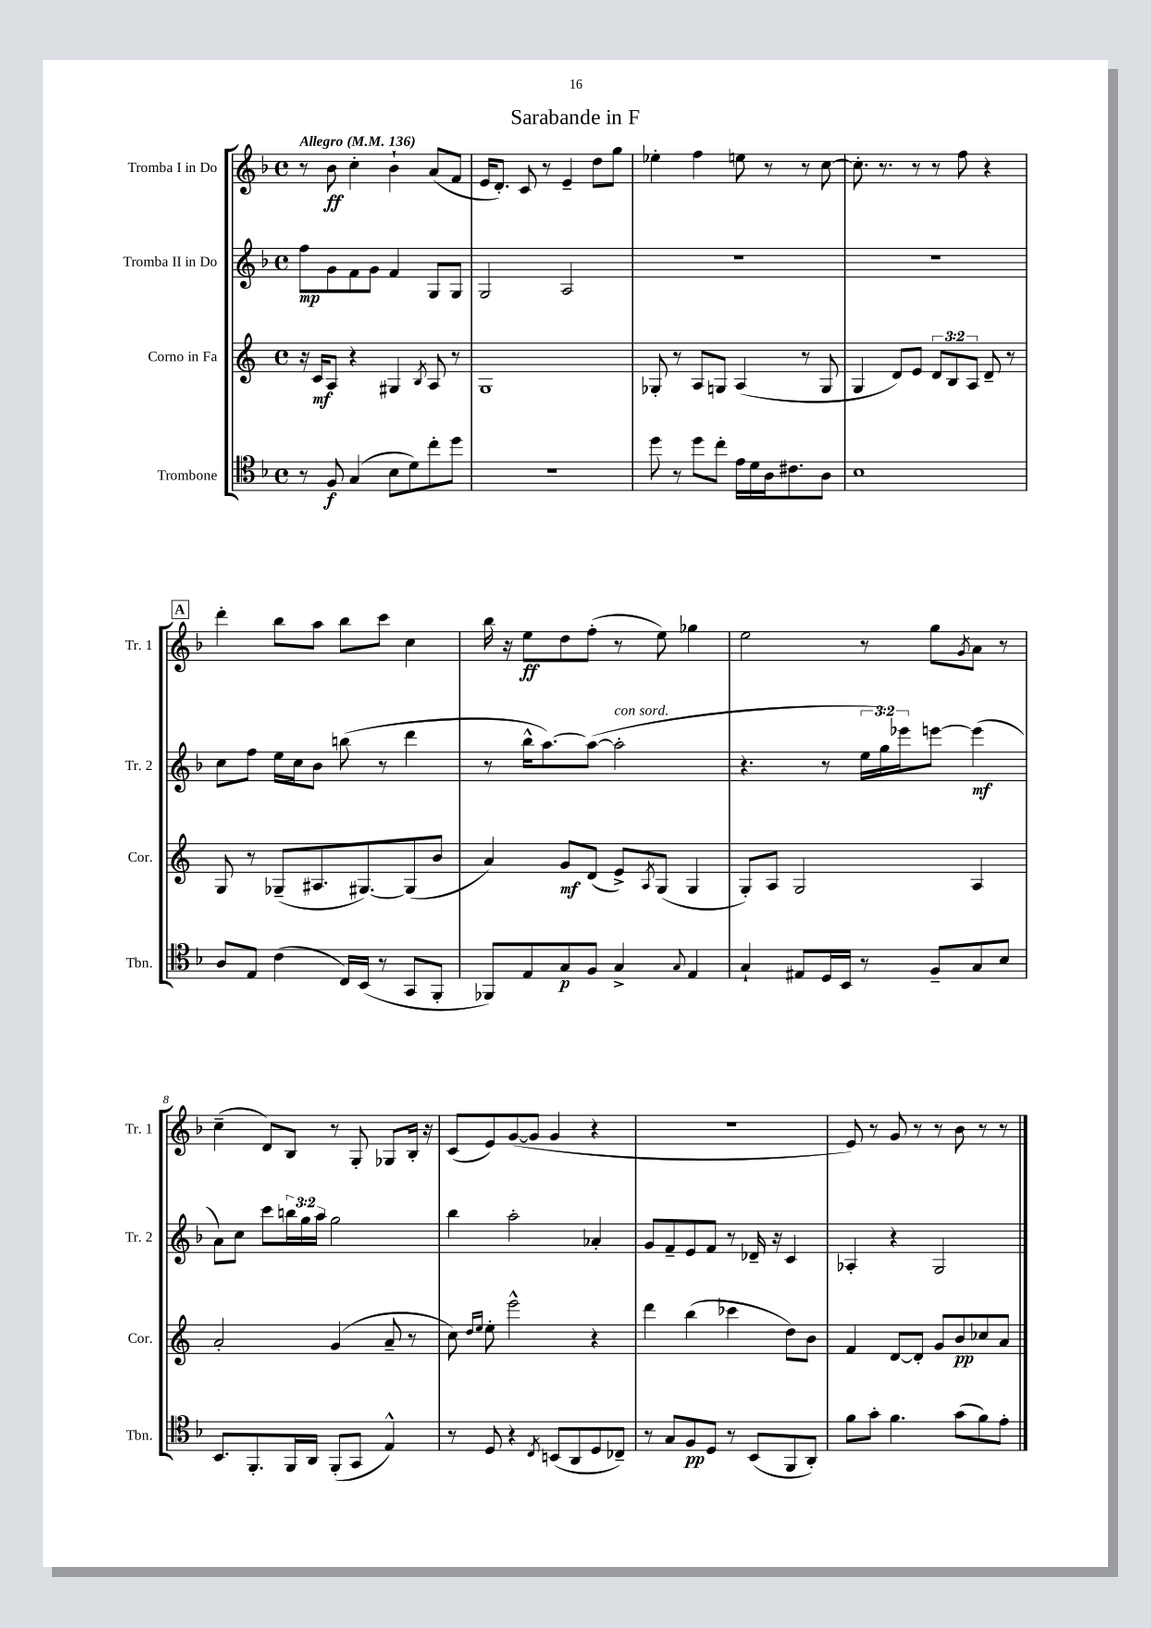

**kern	**kern	**kern	**kern
*staff4	*staff3	*staff2	*staff1
*clefC4	*clefG2	*clefG2	*clefG2
*k[b-]	*k[]	*k[b-]	*k[b-]
*M4/4	*M4/4	*M4/4	*M4/4
*met(c)	*met(c)	*met(c)	*met(c)
*MM136	*MM136	*MM136	*MM136
8r	16r	8ff	8r
.	16c	.	.
8F	8A	8g	8b-
(4G	4r	8f	4cc'
.	.	8g	.
8B-	4G#	4f	4b-`
8d)	.	.	.
.	8qB	.	.
8cc'	8A	8G	(8a
8dd	8r	8G	8f
=	=	=	=
1r	1G	2G	16e
.	.	.	8.d')
.	.	.	8c
.	.	.	8r
.	.	2A	4e~
.	.	.	8dd
.	.	.	8gg
=	=	=	=
8dd	8G-'	1r	4ee-'
8r	8r	.	.
8dd	8A	.	4ff
8cc'	8G	.	.
16e	(4A	.	8ee
16d	.	.	.
16A	.	.	8r
8.c#	.	.	.
.	8r	.	8r
8A	8G	.	[8cc
=	=	=	=
1B-	4G	1r	8.cc']
.	.	.	8.r
.	8d)	.	.
.	8e	.	8r
.	12d	.	8r
.	12B	.	.
.	.	.	8ff
.	12A	.	.
.	8d~	.	4r
.	8r	.	.
=	=	=	=
8A	8G	8cc	4ddd'
8E	8r	8ff	.
(4c	(8G-~	16ee	8bb-
.	.	16cc	.
.	8.A#	8b-	8aa
16C)	.	(8bb	8bb-
(16BB-	[8.G#)	.	.
8r	.	8r	8ccc
8GG	(8G#]	4ddd	4cc
8FF'	8b	.	.
=	=	=	=
8FF-)	4a)	8r	16bb-
.	.	.	16r
8E	.	16bb-^^	8ee
.	.	[8.aa)	.
8G	8g	.	8dd
8F	(8d	(8aa_	(8ff'
4G^	8e^)	2aa']	8r
.	8qA	.	.
.	(8G	.	8ee)
8qqG	.	.	.
4E	4G	.	4gg-
=	=	=	=
4G`	8G')	4.r	2ee
.	8A	.	.
8E#	2G	.	.
16D	.	8r	.
16BB-	.	.	.
8r	.	24ee	8r
.	.	24gg)	.
.	.	24eee-	.
8F~	.	[8eee	8gg
.	.	.	8qg
8G	4A	(4eee]	8a
8B-	.	.	8r
=	=	=	=
8.BB-	2a'	8a)	(4cc~
.	.	8cc	.
8.FF'	.	.	.
.	.	8ccc	8d)
16FF	.	24bb	8B-
.	.	24gg	.
16AA	.	.	.
.	.	24aa	.
(8FF'	(4g	2gg	8r
8GG	.	.	8G'
4E^^)	8a~	.	8G-
.	8r	.	16B-'
.	.	.	16r
=	=	=	=
8r	8cc)	4bb-	(8c
.	16qqdd	.	.
.	16qqee	.	.
8D	8ee'	.	8e)
4r	2eee^^	2aa'	([8g
.	.	.	8g]
8qC	.	.	.
(8BB	.	.	4g
8AA	.	.	.
8D	4r	4a-'	4r
8C-~)	.	.	.
=	=	=	=
8r	4ddd	8g	1r
8G	.	8f~	.
8F	(4bb	8e	.
8D	.	8f	.
8r	4ccc-	8r	.
(8BB-	.	16d-~	.
.	.	16r	.
8FF	8dd)	4c	.
8AA')	8b	.	.
=	=	=	=
8f	4f	4A-'	8e)
8g'	.	.	8r
4.f	[8d	4r	8g
.	8d']	.	8r
.	8g	2G	8r
(8g	8b	.	8b-
8f)	8cc-	.	8r
8e'	8a	.	8r
==	==	==	==
*-	*-	*-	*-
